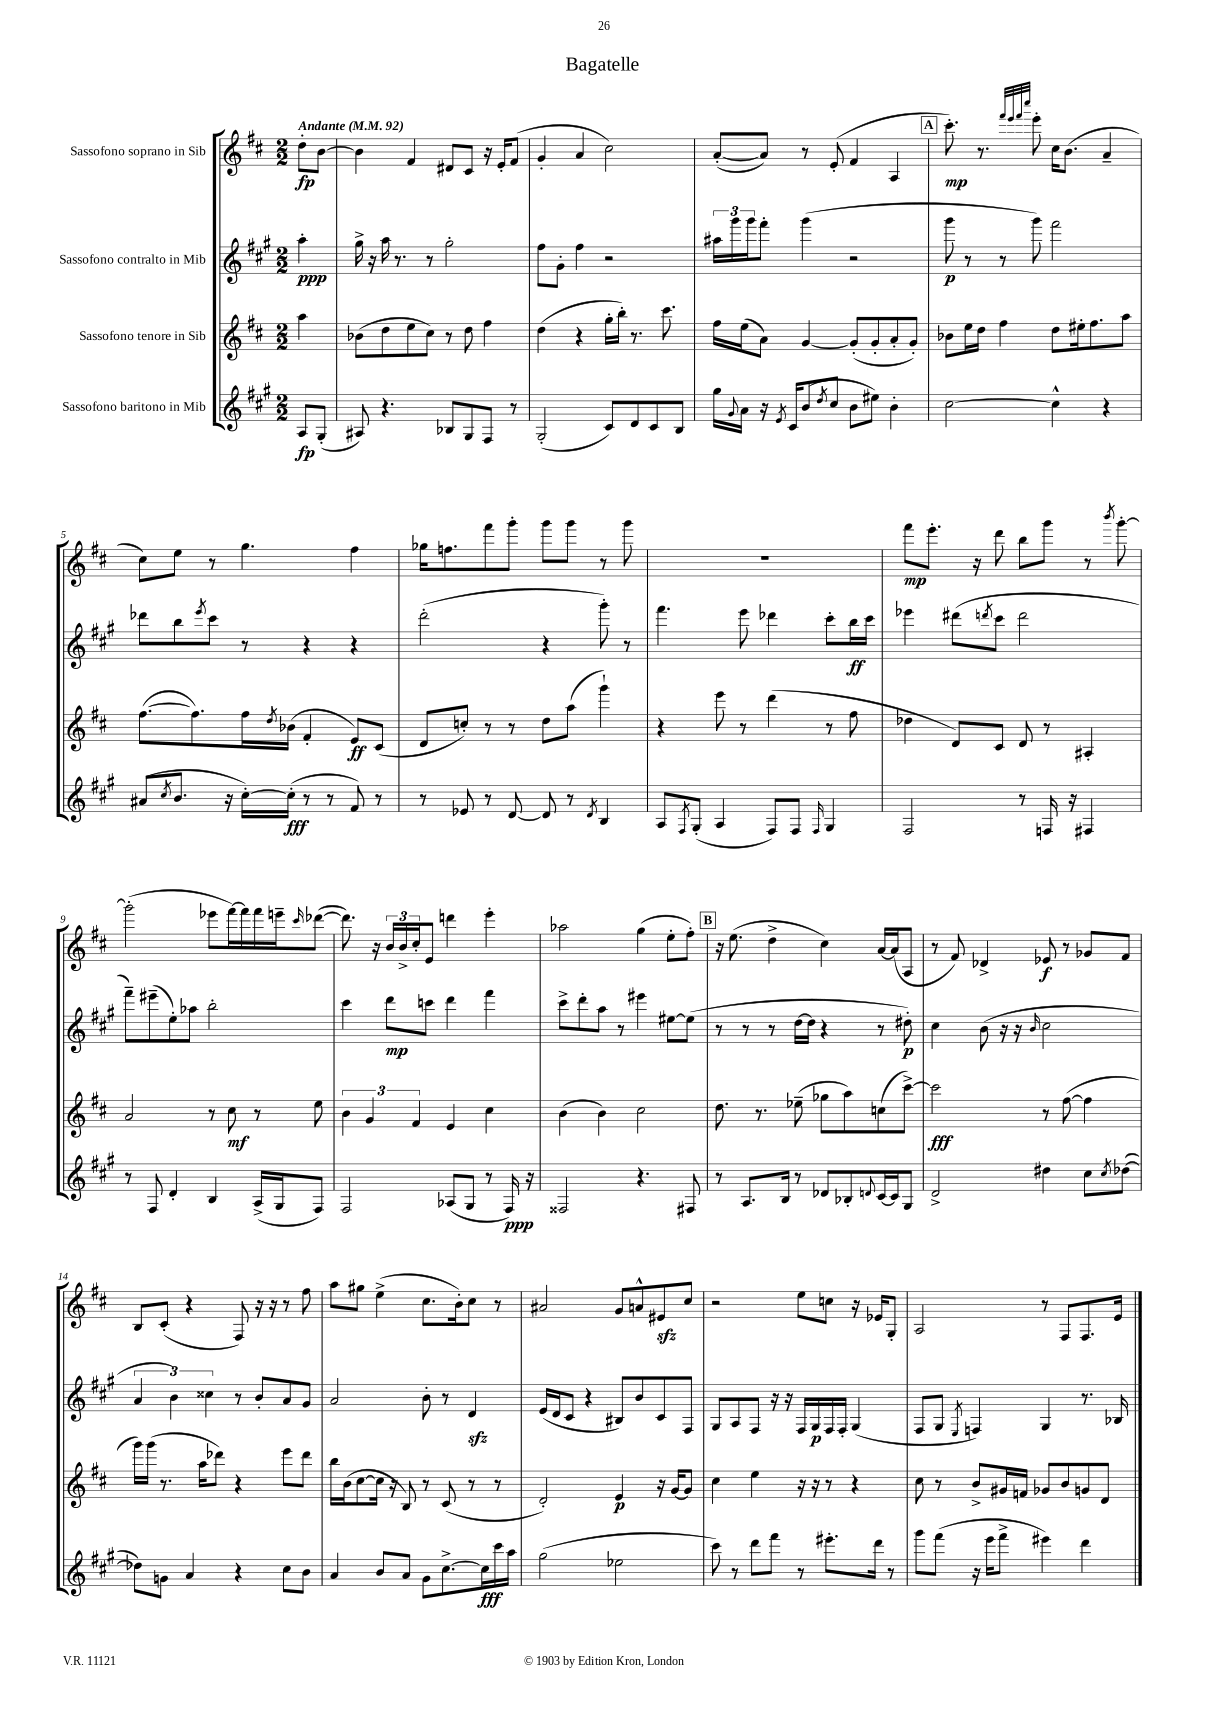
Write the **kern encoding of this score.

**kern	**kern	**kern	**kern
*staff4	*staff3	*staff2	*staff1
*clefG2	*clefG2	*clefG2	*clefG2
*k[f#c#g#]	*k[f#c#]	*k[f#c#g#]	*k[f#c#]
*M2/2	*M2/2	*M2/2	*M2/2
*MM92	*MM92	*MM92	*MM92
8A	4aa	4aa'	8dd'
(8G#'	.	.	[8b
=	=	=	=
8A#)	(8b-	16gg#^	4b]
.	.	16r	.
4.r	8dd	16aa	.
.	.	8.r	.
.	8ee	.	4f#
.	8cc#)	8r	.
8B-	8r	2gg#'	8d#
8G#	8dd	.	8c#
8F#	4ff#	.	16r
.	.	.	16e'
8r	.	.	(8f#
=	=	=	=
(2G#'	(4dd	8ff#	4g'
.	.	8g#'	.
.	4r	4ff#	4a
8c#)	16gg'	2r	2cc#)
.	16bb')	.	.
8d	8.r	.	.
8c#	.	.	.
.	8.ccc#	.	.
8B	.	.	.
=	=	=	=
16gg#	16ff#	24aa#	([8a'
.	.	24ggg#	.
8qqg#	.	.	.
16a	(16ee	.	.
.	.	24ggg#	.
16r	8a)	8fff#'	8a])
8qe	.	.	.
16c#	.	.	.
(8b	[4g	(4ggg#	8r
8qdd	.	.	.
8cc#	.	.	(8e'
8b	(8g']	2r	4f#
8ee#)	8g'	.	.
4b'	8a'	.	4A
.	8g')	.	.
=	=	=	=
[2cc#	8b-	8ggg#	8.ccc#')
.	16ee	8r	.
.	16dd	.	8.r
.	4ff#	8r	.
.	.	.	32qqfff#
.	.	.	32qqeee
.	.	.	32qqfff#
.	.	.	32qqcccc#
.	.	8ggg#)	8eee'
4cc#^^]	8dd	2fff#	16cc#
.	.	.	(8.b
.	16ee#'	.	.
.	8.ff#	.	.
4r	.	.	4a~
.	8aa	.	.
=	=	=	=
(8a#	([8.ff#	8ddd-	8cc#)
8qcc#	.	.	.
8.b	.	8bb	8ee
.	8.ff#])	.	.
.	.	8qeee	.
.	.	8ccc#	8r
16r	.	.	.
[16cc#')	16ff#	8r	4.gg
.	8qdd	.	.
(16cc#']	(16b-	.	.
8r	4f#'	4r	.
8r	.	.	.
8f#)	8e)	4r	4ff#
8r	(8c#	.	.
=	=	=	=
8r	8d	(2ddd'	16gg-
.	.	.	8.ff
8e-	8cc')	.	.
8r	8r	.	8fff#
[8d	8r	.	8ggg'
8d]	8dd	4r	8ggg
8r	(8aa	.	8ggg
8qd	.	.	.
4B	4ggg`)	8ggg#')	8r
.	.	8r	8ggg
=	=	=	=
8A	4r	4.fff#	1r
8qF#	.	.	.
(8G#'	.	.	.
4A	8eee	.	.
.	8r	8eee	.
8F#)	(4ddd	4ddd-	.
8F#	.	.	.
16qqF#	.	.	.
4G#	8r	8ccc#'	.
.	8ff#	16bb	.
.	.	16ccc#	.
=	=	=	=
2F#	4dd-	4eee-	8fff#
.	.	.	8.eee'
.	8d)	(8ddd#	.
.	.	.	16r
.	.	8qddd	.
.	8c#	8ccc#	8ddd
8r	8d	2ddd	8bb
16F	8r	.	8ggg
16r	.	.	.
4F#	4A#'	.	8r
.	.	.	8qbbb
.	.	.	[8ggg'
=	=	=	=
8r	2a	8fff#~)	(2ggg']
8F#	.	(8eee#~	.
4d'	.	8ee')	.
.	.	8aa-	.
4B	8r	2bb'	8eee-
.	8cc#	.	[16fff#)
.	.	.	16fff#]
(16A^	8r	.	16fff#
16G#	.	.	16eee~
.	.	.	16qqccc#
8F#)	8ee	.	([8ddd-
=	=	=	=
2F#	6b	4ccc#	8.ddd-])
.	6g	.	.
.	.	.	16r
.	.	8ddd	24b
.	.	.	24b^
.	6f#	.	24cc#'
.	.	8ccc	8e
(8A-	4e	4ddd	4ddd
8G#	.	.	.
8r	4cc#	4fff#	4eee'
16F#)	.	.	.
16r	.	.	.
=	=	=	=
2F##	(4b	8ccc#^	2aa-
.	.	8ddd'	.
.	4b)	8aa	.
.	.	8r	.
4.r	2cc#	4eee#	(4gg
.	.	[8ee#	8ee'
8F#	.	(8ee#]	8ff#')
=	=	=	=
8r	8.dd	8r	16r
.	.	.	(8.ee
8.A	.	8r	.
.	8.r	.	.
.	.	8r	4dd^
16B	.	.	.
8r	(8ee-~	[16dd	.
.	.	16dd]	.
8d-	8gg-	4r	4cc#)
8B-'	8aa)	.	.
8qqd	.	.	.
[16c#	(8cc	8r	[16a
16c#]	.	.	(16a]
8G#	[8ccc#^)	8dd#')	8A
=	=	=	=
2d^	2ccc#]	4cc#	8r
.	.	.	8f#)
.	.	(8b	4d-^
.	.	16r	.
.	.	16r	.
.	.	16qqb	.
4dd#	8r	2cc#	8e-
.	([8ff#	.	8r
8cc#	4ff#]	.	8g-
8qcc#	.	.	.
([8dd-	.	.	8f#
=	=	=	=
8dd-])	16ggg)	6a	8B
.	(16ggg	.	.
8g	8.r	.	(8c#'
.	.	6b)	.
4a	.	.	4r
.	16aa	.	.
.	.	6cc##	.
.	8ddd-)	.	.
4r	4r	8r	8F#)
.	.	8b'	16r
.	.	.	16r
8cc#	8eee	8a	8r
8b	8ddd-	8g#	8ff#
=	=	=	=
4a	16bb	2a	8aa
.	(16b	.	.
.	[8cc#	.	8gg#
8b	16cc#]	.	(4ee^
.	16r	.	.
8a	8B)	.	.
8g#	8r	8b'	8.cc#
[8.cc#^	(8c#	8r	.
.	.	.	16b')
.	8r	4d	8cc#
16cc#]	.	.	.
16ccc#	8r	.	8r
16aa	.	.	.
=	=	=	=
(2gg#	2d')	(16e	2a#
.	.	16d	.
.	.	8c#	.
.	.	4r	.
2ee-	4e	8B#)	8g
.	.	8b	8a^^
.	16r	8c#	8e#
.	[16g	.	.
.	8g]	8F#	8cc#
=	=	=	=
8ccc#)	4cc#	8G#	2r
8r	.	8A	.
8ddd	4ee	8F#	.
8fff#	.	16r	.
.	.	16r	.
8r	16r	16F#	8ee
.	16r	16G#	.
8.eee#'	8r	16F#	8cc
.	.	16F#'	.
.	4r	(4G#	16r
16ddd	.	.	16e-
8r	.	.	8G'
=	=	=	=
8ggg#	8cc#	8F#	2A
(8fff#	8r	8G#	.
.	.	8qE	.
16r	8b^	4F)	.
16eee	.	.	.
8fff#^	16g#	.	.
.	16f	.	.
4eee#)	8g-	4G#	8r
.	8b	.	8F#
4ddd	8g	8.r	8.F#
.	8d	.	.
.	.	16B-	16e
==	==	==	==
*-	*-	*-	*-
